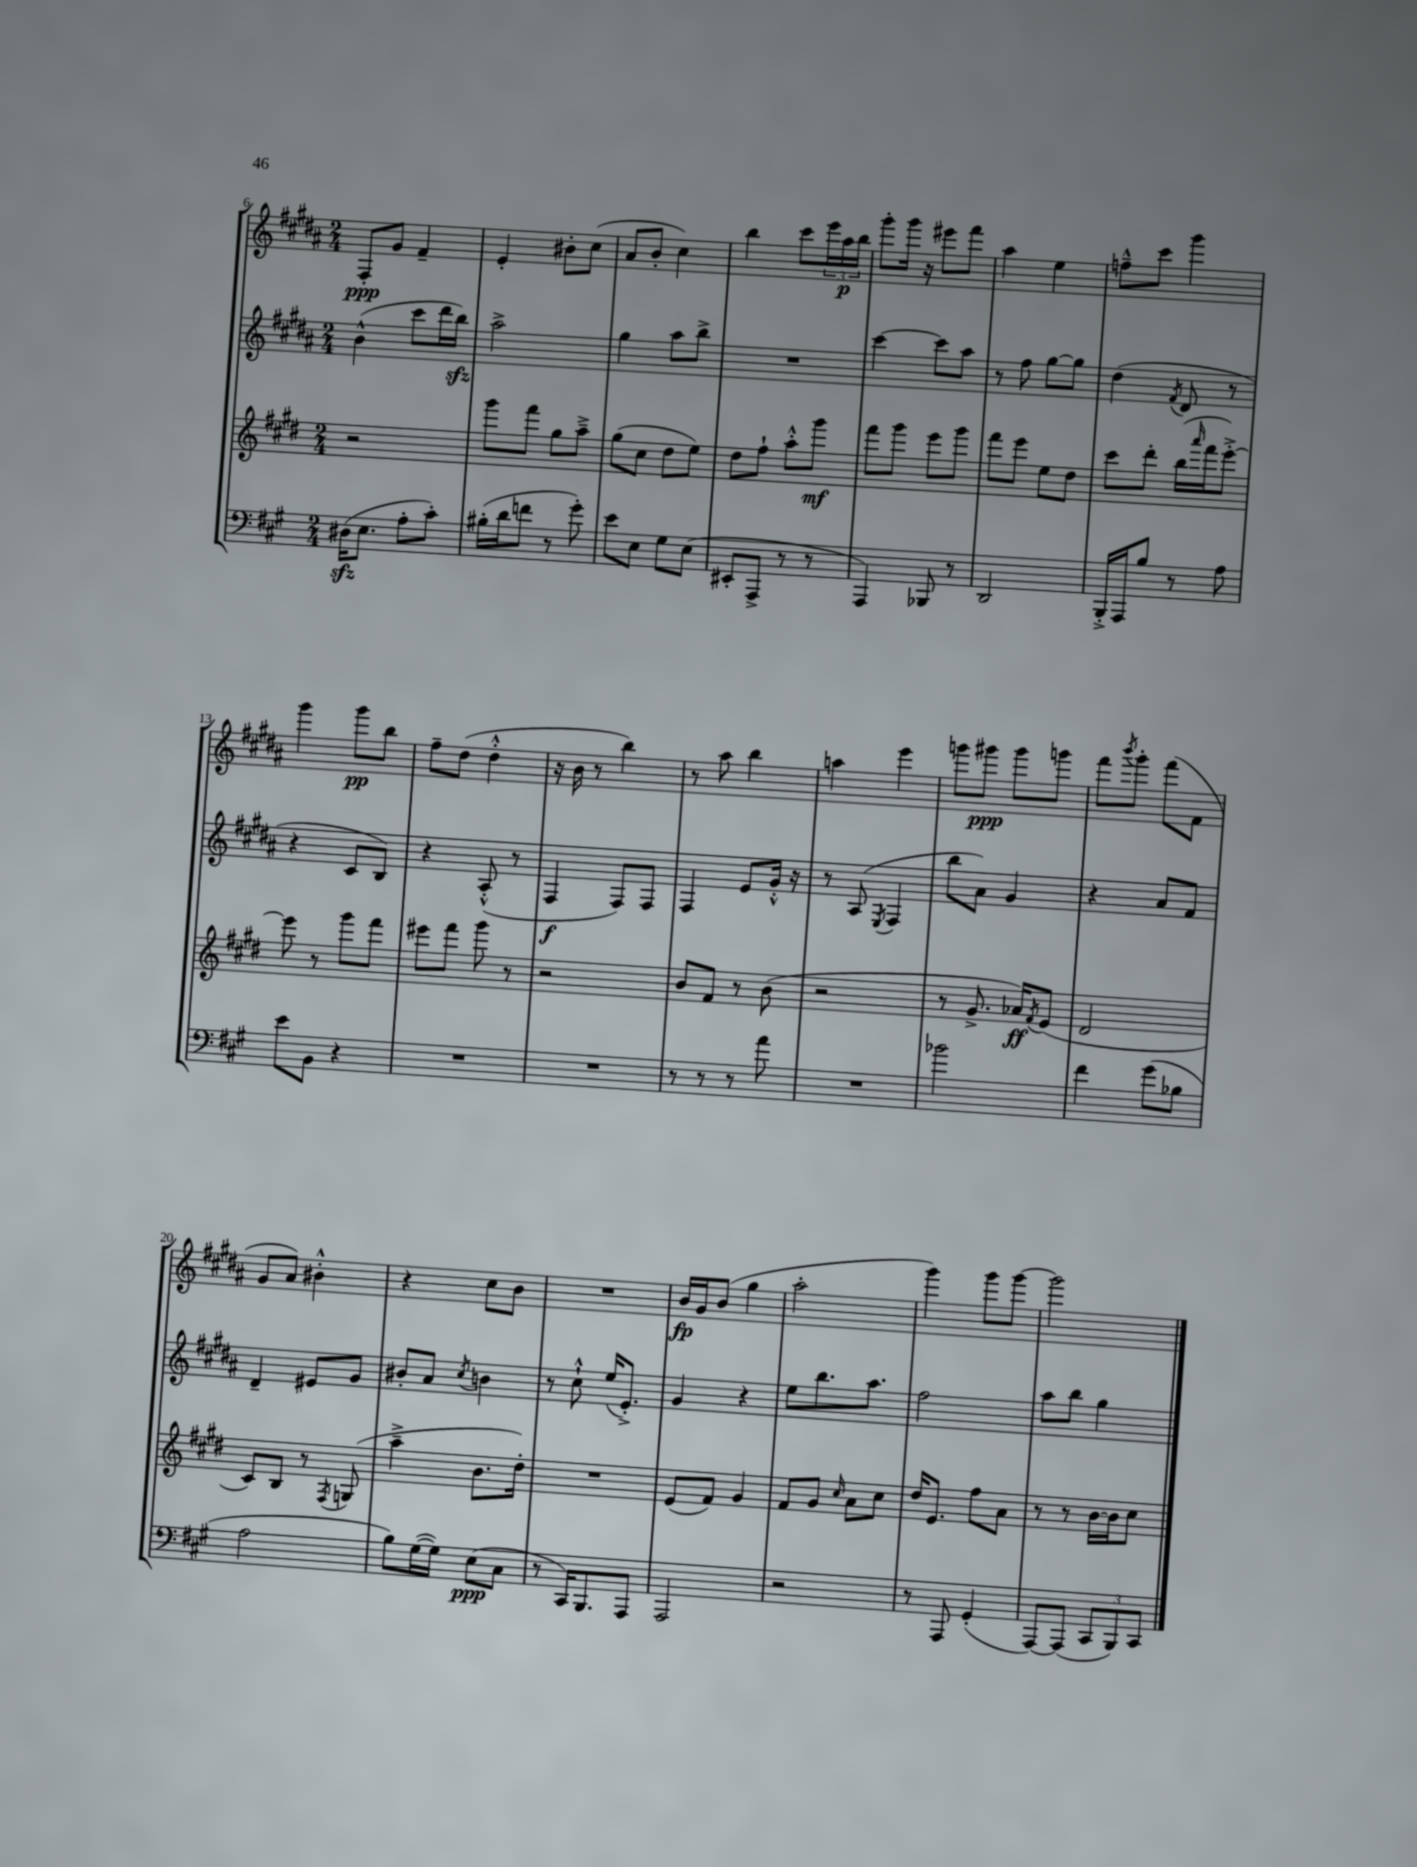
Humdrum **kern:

**kern	**kern	**kern	**kern
*staff4	*staff3	*staff2	*staff1
*clefF4	*clefG2	*clefG2	*clefG2
*k[f#c#g#]	*k[f#c#g#d#]	*k[f#c#g#d#a#]	*k[f#c#g#d#a#]
*M2/4	*M2/4	*M2/4	*M2/4
(16D#	2r	(4b^^	8F#'
8.E	.	.	.
.	.	.	8g#
8A'	.	8ccc#	4f#~
8c#')	.	16ddd#	.
.	.	16bb)	.
=	=	=	=
(16B#'	8ggg#	2aa#^	4e'
16d	.	.	.
8f	8fff#	.	.
8r	8gg#	.	8b#'
8g#')	8aa~^	.	(8cc#
=	=	=	=
8e	(8gg#	4gg#	8a#
8E	8cc#	.	8b'
8G#	8dd#	8aa#	4cc#)
(8E	8ee)	8bb^	.
=	=	=	=
8EE#'	8dd#	2r	4bb
8AAA^	8ff#`	.	.
8r	8aa'^^	.	8ccc#
8r	8ggg#	.	24eee
.	.	.	24aa#
.	.	.	24bb
=	=	=	=
4AAA)	8fff#	[4ccc#	8ggg#'
.	8ggg#	.	16ggg#
.	.	.	16r
8BBB-	8eee	8ccc#]	8eee#
8r	8ggg#	8aa#	8fff#
=	=	=	=
2DD	8fff#	8r	4aa#
.	8eee	8ff#	.
.	8ee	[8gg#	4ee
.	8dd#	8gg#]	.
=	=	=	=
16BBB'^	8ccc#	(4dd#	8ff~^^
16AAA	.	.	.
8B	8ddd#'	.	8ccc#
.	.	8qf#	.
8r	(16bb	8d#	4ggg#
.	16qqaaa	.	.
.	16fff#	.	.
8A	[8eee'^)	8r	.
=	=	=	=
8e	8eee]	4r	4ggg#
8BB	8r	.	.
4r	8ggg#	8c#	8ggg#
.	8fff#	8B)	8bb
=	=	=	=
2r	8eee#	4r	8ff#~
.	8fff#	.	(8dd#
.	8ggg#	(8A#'^^	4dd#'^^
.	8r	8r	.
=	=	=	=
2r	2r	4F#	16r
.	.	.	16b
.	.	.	8r
.	.	8F#)	4bb)
.	.	8F#	.
=	=	=	=
8r	8b	4F#	8r
8r	8f#	.	8aa#
8r	8r	8e	4bb
8a	(8b	16g#'^^	.
.	.	16r	.
=	=	=	=
2r	2r	8r	4aa
.	.	(8A#	.
.	.	8qE	.
.	.	4F#	4eee
=	=	=	=
2b-	8r	8bb	8ggg
.	8.g#^	8a#)	8ggg#
.	.	4g#	8ggg#
.	16a-)	.	.
.	8qf#	.	.
.	(8e	.	8ggg
=	=	=	=
4f#	2d#	4r	8fff#
.	.	.	8qbbb
.	.	.	8ggg#'
(8g#	.	8a#	(8fff#
8B-	.	8f#	8f#
=	=	=	=
2A	8c#)	4d#~	8g#
.	8B	.	8a#)
.	8r	8e#	4b#'^^
.	8qF#	.	.
.	(8G	8g#	.
=	=	=	=
8B)	4aa~^	8b#'	4r
([16G#	.	8a#	.
16G#])	.	.	.
.	.	8qcc#	.
(8E	8.b	4b	8cc#
8C#	.	.	8b
.	16dd#')	.	.
=	=	=	=
8r	2r	8r	2r
16CC#)	.	8cc#`^^	.
8.BBB	.	.	.
.	.	(16ee	.
.	.	8.e'^)	.
8AAA	.	.	.
=	=	=	=
2AAA	(8e	4g#	16b
.	.	.	16g#
.	8f#)	.	(8b
.	4g#	4r	4gg#
=	=	=	=
2r	8f#	8ee	2aa#'
.	8g#	8.bb	.
.	16qqcc#	.	.
.	8a	.	.
.	.	8.aa#	.
.	8cc#	.	.
=	=	=	=
8r	16dd#	2ff#	4ggg#)
.	8.e	.	.
8AAA	.	.	.
(4GG#'	8ff#	.	8ggg#
.	8a	.	[8ggg#
=	=	=	=
[8AAA)	8r	8aa#	2ggg#]
(8AAA]	8r	8bb	.
12CC#	[16b	4gg#	.
.	16b]	.	.
12BBB)	.	.	.
.	8cc#	.	.
12CC#	.	.	.
==	==	==	==
*-	*-	*-	*-
